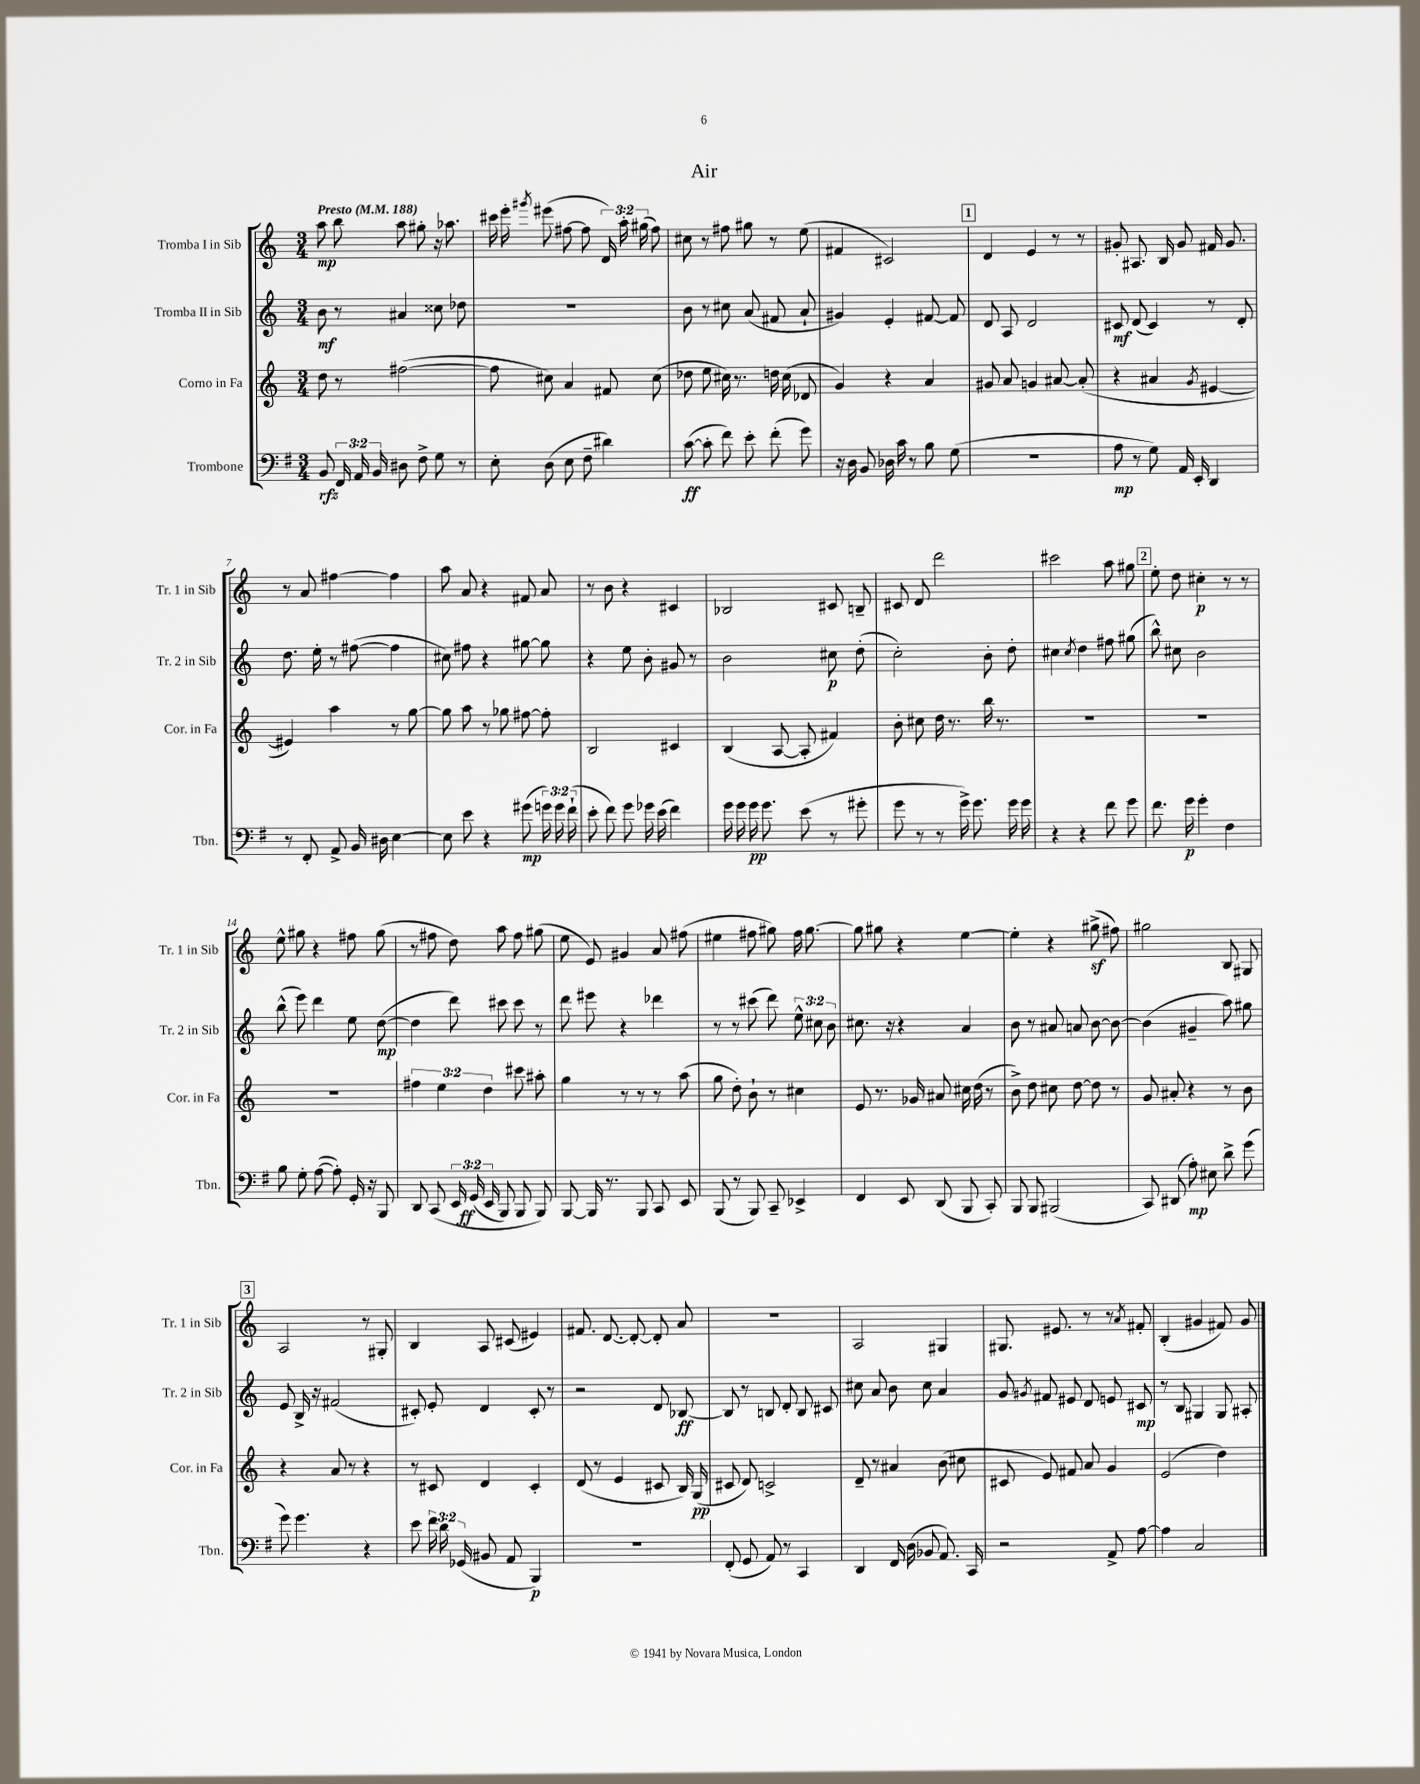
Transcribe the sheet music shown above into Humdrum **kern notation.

**kern	**kern	**kern	**kern
*staff4	*staff3	*staff2	*staff1
*clefF4	*clefG2	*clefG2	*clefG2
*k[f#]	*k[]	*k[]	*k[]
*M3/4	*M3/4	*M3/4	*M3/4
*MM188	*MM188	*MM188	*MM188
8BB/	8dd\	8b\	8aa\
24FF#/	8r	8r	8bb\
24AA/	.	.	.
24BB/	.	.	.
8D#\	([2ff#\	4a#/	8aa\
8F#^\	.	.	8gg#'\
8G\	.	8cc##\	16r
.	.	.	8.aa-\
8r	.	8dd-\	.
=	=	=	=
8E'\	8ff#\]	2.r	16ccc#\
.	.	.	16eee'\
.	.	.	8qggg#/
(8D\	8cc#\)	.	(8eee#\
8E\	4a/	.	[8ff#\
8F#~\	.	.	8ff#\]
4d#\)	8f#/	.	24d/)
.	.	.	24aa'\
.	.	.	(24gg#\
.	(8cc#\	.	8ff#\)
=	=	=	=
([8c\	8dd-\	8b\	8cc#\
8c'\]	8ee\	8r	8r
8f#\)	16cc#\)	8cc#\	8ff#\
.	8.r	.	.
8e'\	.	(8a/	8gg#\
(8f#'\	16dd\	8f#/	8r
.	(16cc#\	.	.
8g\)	8d-/	8a`/	(8ee\
=	=	=	=
16r	4g/)	4g#/)	4f#/
16D\	.	.	.
8BB/	.	.	.
16D-\	4r	4e'/	2c#/)
16c\	.	.	.
8r	.	.	.
8B\	4a/	[8f#/	.
(8G\	.	8f#/]	.
=	=	=	=
2.r	8g#/	8d/	4d/
.	8a/	8A/	.
.	4g/	2d/	4e/
.	[8a#/	.	8r
.	(8a#'/]	.	8r
=	=	=	=
8A\	4r	8c#/	8g#'/
8r	.	(8d/	8.A#/
8G\)	4a#/	4c#/)	.
.	.	.	16B/
16AA/	.	.	8g#/
16EE'/	.	.	.
.	8qg/	.	.
4DD/	[4e#/	8r	16f#/
.	.	.	8.g#/
.	.	8d'/	.
=	=	=	=
8r	4e#/])	8.dd\	8r
8FF#'/	.	.	8a/
.	.	16ee'\	.
8AA^/	4aa\	8r	[4ff#\
16BB/	.	([8ff#\	.
16D#\	.	.	.
[4E\	8r	4ff#\]	4ff#\]
.	[8gg\	.	.
=	=	=	=
8E\]	8gg\]	8cc#\)	8aa\
8e\	8aa\	8ff#\	8a/
4r	8r	4r	4r
.	8gg-\	.	.
(8g#\	[8ff#\	[8gg#\	8f#/
24g\)	8ff#'\]	8gg#\]	8a/
24g\	.	.	.
(24f#`\	.	.	.
=	=	=	=
8e'\	2B/	4r	8r
8f#\)	.	.	8b\
8g\	.	8ee\	4r
16g-\	.	8b'\	.
(16e\	.	.	.
4f#\)	4c#/	8g#/	4c#/
.	.	8r	.
=	=	=	=
16g\	(4B/	2b\	2B-/
16g\	.	.	.
16g\	.	.	.
8.g\	.	.	.
.	[8A/	.	.
(8e\	8A'/]	.	.
8r	4f#/)	8cc#\	8c#/
8g#'\	.	(8dd'\	8B~/
=	=	=	=
8g\	8b'\	2cc'\)	8c#/
8r	8cc#\	.	8d/
8r	16dd\	.	2ddd\
.	8.r	.	.
16g^\)	.	.	.
8.g\	.	.	.
.	16bb\	8b'\	.
.	8.r	.	.
16g\	.	8dd'\	.
16g\	.	.	.
=	=	=	=
4r	2.r	4cc#\	2ccc#\
.	.	8qcc#/	.
4r	.	4dd\	.
8f#\	.	8ff#\	8aa\
8g\	.	(8gg#\	8gg#\
=	=	=	=
8.f#\	2.r	8bb^^\)	8ee'\
.	.	8cc#\	8dd\
16g\	.	.	.
4g'\	.	2b\	4cc#'\
4F#\	.	.	8r
.	.	.	8r
=	=	=	=
8B\	2.r	(8bb^^\	8ee^^\
8G'\	.	8eee\)	8gg#\
([8A\	.	4ddd\	4r
8A'\])	.	.	.
16GG'/	.	8ee\	8ff#\
16r	.	.	.
8BBB/	.	([8dd\	(8gg#\
=	=	=	=
8DD/	6ff#\	4dd\]	8r
&(8CC/	.	.	8ff#\
.	6ee\	.	.
24EE/	.	8ddd\)	8dd\)
(24GG/	.	.	.
24EE/	6dd\	.	.
8BBB/)	.	8ccc#\	8aa\
8BBB/	8ccc#\	8ccc#\	8ff#\
8BBB/&)	8aa#'\	8r	(8gg#\
=	=	=	=
[8BBB/	4gg\	8ddd\	8ee\
16BBB/]	.	8eee#\	8e/)
8.r	.	.	.
.	8r	4r	4g#/
8BBB/	8r	.	.
8CC/	8r	4ddd-\	8a/
8EE/	(8aa\	.	(8ff#\
=	=	=	=
(8BBB/	8gg\	8r	4ee#\
8r	8dd'\)	8r	.
8BBB/)	8b`\	(8ccc#\	8ff#\
8CC~/	8r	8ddd\)	8gg#\)
4EE-^/	4cc#\	12ee^^\	16ff#\
.	.	.	[8.gg#\
.	.	12cc#\	.
.	.	12b\	.
=	=	=	=
4FF#/	8e/	8.cc#\	8gg#\]
.	8.r	.	8gg#\
.	.	16r	.
8EE/	.	4r	4r
.	16g-/	.	.
(8DD/	8a#/	.	.
8BBB/	16cc#\	4a/	[4ee\
.	(16dd\	.	.
8CC'/)	8r	.	.
=	=	=	=
8BBB/	8b^\)	8b\	4ee'\]
8BBB/	8dd\	8r	.
(2BBB#/	8cc#\	8a#/	4r
.	[8dd\	8a/	.
.	8dd\]	[8b\	(8gg#^\
.	8r	8b\_	8ff#\)
=	=	=	=
8CC/)	8g/	(4b\]	2gg#\
(8DD#/	8a#'/	.	.
8A'\)	4r	4g#~/	.
8E#\	.	.	.
8d^\	8r	8aa\)	8B/
(8g\	8b\	8gg#\	8G#/
=	=	=	=
8g\)	4r	8e/	2A/
4.g\	.	16B^/	.
.	.	16r	.
.	8a/	(2f#/	.
.	8r	.	.
4r	4r	.	8r
.	.	.	8G#'/
=	=	=	=
8e\	8r	8c#'/)	4B/
24f#\	8c#/	8e'/	.
24d\	.	.	.
(24GG-/	.	.	.
8BB#/	4d/	4d/	8A/
8AA/	.	.	(8c#/
4BBB/)	4c#'/	8c#'/	4e#/)
.	.	8r	.
=	=	=	=
2.r	(8d/	2r	8.f#/
.	8r	.	.
.	.	.	[8.d/
.	4e/	.	.
.	.	.	8d'/_
.	8c#/	8d/	8d'/]
.	16B/)	[8B-/	8a/
.	(16G/	.	.
=	=	=	=
(8FF#'/	8c#/	8B-/]	2.r
8GG/	8d/)	8r	.
8AA/)	2c^/	8B/	.
8r	.	8d'/	.
4CC/	.	8B/	.
.	.	8c#/	.
=	=	=	=
4DD/	8d~/	8cc#\	2A/
.	8r	8a/	.
16FF#/	4a#/	8b\	.
(16D\	.	.	.
8BB-/	.	8cc#\	.
8.AA/)	(8b\	4a/	4G#/
.	8cc#\	.	.
16CC/	.	.	.
=	=	=	=
2r	8c#/	8g/	8.G#/
.	.	8qg#/	.
.	8e/)	8f#/	.
.	.	.	8.e#/
.	8f#/	8e#/	.
.	8a/	8d/	8r
8AA^/	4g/	8e/	8r
.	.	.	8qa/
[8A\	.	8c#/	8f#'/
=	=	=	=
4A\]	(2e/	8r	(4B'/
.	.	8B/	.
2C/	.	4G#/	4g#/
.	4dd\)	8G#/	8f#/)
.	.	8A#'/	8g#/
==	==	==	==
*-	*-	*-	*-
